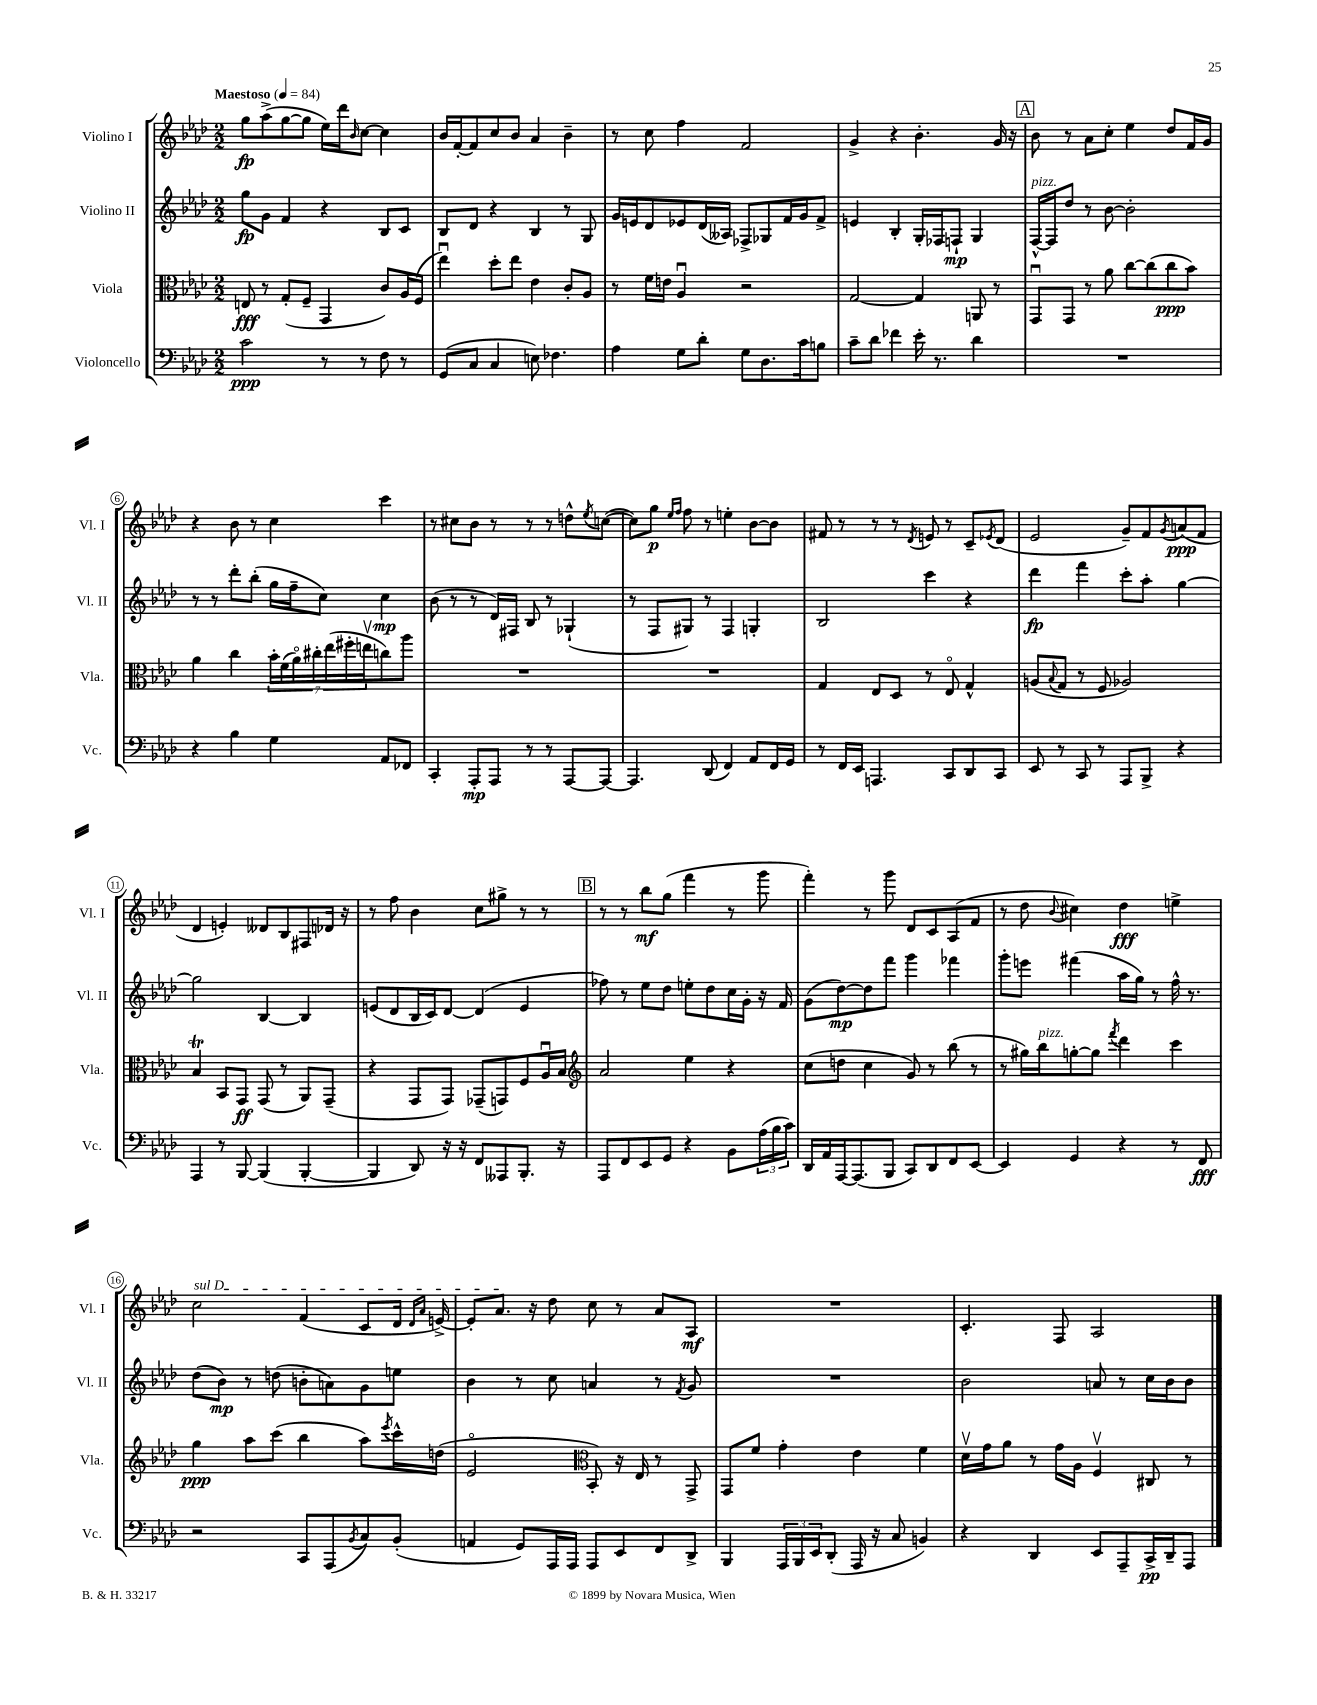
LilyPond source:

<<
\new StaffGroup <<
\new Staff = "s0" \with { instrumentName = "Violino I" shortInstrumentName = "Vl. I" } {
    \clef treble \key aes \major \numericTimeSignature \time 2/2 \tempo "Maestoso" 4 = 84
    g''8\fp aes''8->( g''8~ g''8 ees''16) des'''16 \grace { bes'16 } c''8~ c''4 |
    bes'16 f'16~-. f'8 c''8 bes'8 aes'4 bes'4-- |
    r8 c''8 f''4 f'2 |
    g'4-> r4 bes'4.-. g'16 r16 |
    \mark \markup { \box "A" } bes'8 r8 aes'8 c''8-. ees''4 des''8 f'16 g'16 |
    r4 bes'8 r8 c''4 c'''4 |
    r8 cis''8 bes'8 r8 r8 r8 d''8-^ \acciaccatura { ees''8 } c''8~( |
    c''8) g''8\p \grace { ees''16 f''16 } f''8 r8 e''4-. bes'8~ bes'8 |
    fis'8 r8 r8 r8 \acciaccatura { des'8 } e'8 r8 c'8-- \acciaccatura { ees'8 } des'8( |
    ees'2 g'8--) f'8 \acciaccatura { g'8 } a'8\ppp( f'8 |
    des'4 e'4-.) deses'8 bes8 fis8 des'16 r16 |
    r8 f''8 bes'4 c''8 gis''8-> r8 r8 |
    \mark \markup { \box "B" } r8 r8 bes''8\mf g''8( f'''4 r8 g'''8 |
    f'''4-.) r8 g'''8 des'8 c'8 aes8( f'8 |
    r8 des''8 \appoggiatura { bes'8 } cis''4) des''4\fff e''4-> |
    \once \override TextSpanner.bound-details.left.text = \markup { \italic "sul D" } c''2\startTextSpan f'4( c'8 des'16 \grace { des'16 aes'16 } e'16~->) |
    e'8-. aes'8.\stopTextSpan r16 des''8 c''8 r8 aes'8 aes8\mf |
    R1 |
    c'4.-. f8 aes2 \bar "|." |
}
\new Staff = "s1" \with { instrumentName = "Violino II" shortInstrumentName = "Vl. II" } {
    \clef treble \key aes \major \numericTimeSignature \time 2/2
    g''8\fp g'8 f'4 r4 bes8 c'8 |
    bes8 des'8 r4 bes4 r8 g8 |
    g'16 e'16 des'8 ees'8 des'16( aeses16) fes8-> ges8 f'16 g'16 f'8-> |
    e'4 bes4-. g16-. fes16 f8-!\mp g4 |
    \mark \markup { \box "A" } f16~-^^\markup { \italic "pizz." } f16 des''8 r8 bes'8~ bes'2-. |
    r8 r8 des'''8-. bes''8-.( g''16 f''16-- c''8) c''4\mp |
    bes'8( r8 r8 des'16) fis16 bes8 r8 ges4-!( |
    r8 f8 gis8) r8 f4 g4-. |
    bes2 c'''4 r4 |
    des'''4\fp f'''4 c'''8-. aes''8-. g''4~ |
    g''2 bes4~ bes4 |
    e'8( des'8 bes16 c'16) des'8~ des'4( e'4 |
    \mark \markup { \box "B" } fes''8) r8 ees''8 des''8 e''8-. des''8 c''16 g'16-. r16 f'16 |
    g'8( des''8~\mp) des''8 f'''8 g'''4 fes'''4 |
    g'''8-. e'''8 fis'''4( aes''16 g''16) r8 f''16-^ r8. |
    des''8( bes'8\mp) r8 d''8( b'8-. a'8) g'8 e''8 |
    bes'4 r8 c''8 a'4 r8 \acciaccatura { f'8 } g'8 |
    R1 |
    bes'2 a'8 r8 c''16 bes'16 bes'8 \bar "|." |
}
\new Staff = "s2" \with { instrumentName = "Viola" shortInstrumentName = "Vla." } {
    \clef alto \key aes \major \numericTimeSignature \time 2/2
    e8\fff r8 g8-.( f8-- g,4 c'8) aes16 f16( |
    ees''4\downbow) des''8-. ees''8 ees'4 c'8-. aes8 |
    r8 f'16 e'16 aes4\downbow r2 |
    g2~ g4 a,8 r8 |
    \mark \markup { \box "A" } g,8\downbow g,8 r8 aes'8 c''8~ c''8( c''8\ppp bes'8) |
    aes'4 c''4 \tuplet 7/4 { bes'16-. f'16( aes'16\flageolet) cis''16-. ees''16( fis''16-. e''16\upbow } c''8) aes''8 |
    R1 |
    R1 |
    g4 ees8 des8 r8 ees8\flageolet g4-^ |
    a8( \appoggiatura { bes8 } g8 r8 f8 aes2) |
    bes4\trill bes,8 g,8\ff g,8( r8 aes,8) g,8--( |
    r4 g,8 g,8) ges,8--( g,8) f8 aes16\downbow bes16 |
    \mark \markup { \box "B" } \clef treble aes'2 ees''4 r4 |
    c''8( d''8 c''4 g'8) r8 bes''8( r8 |
    r8 gis''16) bes''16^\markup { \italic "pizz." } g''8~-. g''8 \acciaccatura { f'''8 } des'''4 c'''4 |
    g''4\ppp aes''8 c'''8( bes''4 aes''8) \acciaccatura { ees'''8 } c'''16-^ d''16( |
    ees'2\flageolet \clef alto bes,8-.) r16 ees16 r8 g,8-> |
    g,8 f'8 g'4-. ees'4 f'4 |
    des'16\upbow g'16 aes'8 r8 g'16 aes16 f4\upbow cis8 r8 \bar "|." |
}
\new Staff = "s3" \with { instrumentName = "Violoncello" shortInstrumentName = "Vc." } {
    \clef bass \key aes \major \numericTimeSignature \time 2/2
    c'2\ppp r8 r8 f8 r8 |
    g,8( c8 c4 e8) fes4. |
    aes4 g8 des'8-. g8 des8. c'16 b8 |
    c'8-- des'8 fes'4 ees'16-. r8. des'4 |
    \mark \markup { \box "A" } R1 |
    r4 bes4 g4 aes,8 fes,8 |
    c,4-. aes,,8-.\mp aes,,8 r8 r8 aes,,8~ aes,,8~ |
    aes,,4. des,8( f,4) aes,8 f,16 g,16 |
    r8 f,16 ees,16 a,,4. c,8 des,8 c,8 |
    ees,8 r8 c,8 r8 aes,,8 bes,,8-> r4 |
    aes,,4 r8 bes,,8~ bes,,4( bes,,4~-. |
    bes,,4 des,8) r16 r16 f,8 aeses,,8 bes,,8.-. r16 |
    \mark \markup { \box "B" } aes,,8 f,8 ees,8 g,8 r4 bes,8 \tuplet 3/2 { aes16( bes16 c'16) } |
    des,16 aes,16 aes,,16~ aes,,8.( bes,,8 c,8) des,8 f,8 ees,8~ |
    ees,4 g,4 r4 r8 f,8\fff |
    r2 c,8 aes,,8( \acciaccatura { bes,8 } c8) bes,8-.( |
    a,4 g,8) aes,,16 aes,,16 aes,,8 ees,8 f,8 des,8-> |
    bes,,4 \tuplet 3/2 { aes,,16 bes,,16 ees,16 } des,8-.( aes,,16 r16 c8 b,4) |
    r4 des,4 ees,8 aes,,8-- c,16->\pp des,16-- aes,,8 \bar "|." |
}
>>
>>
\layout { \context { \Score \override BarNumber.stencil = #(make-stencil-circler 0.1 0.3 ly:text-interface::print) } }
